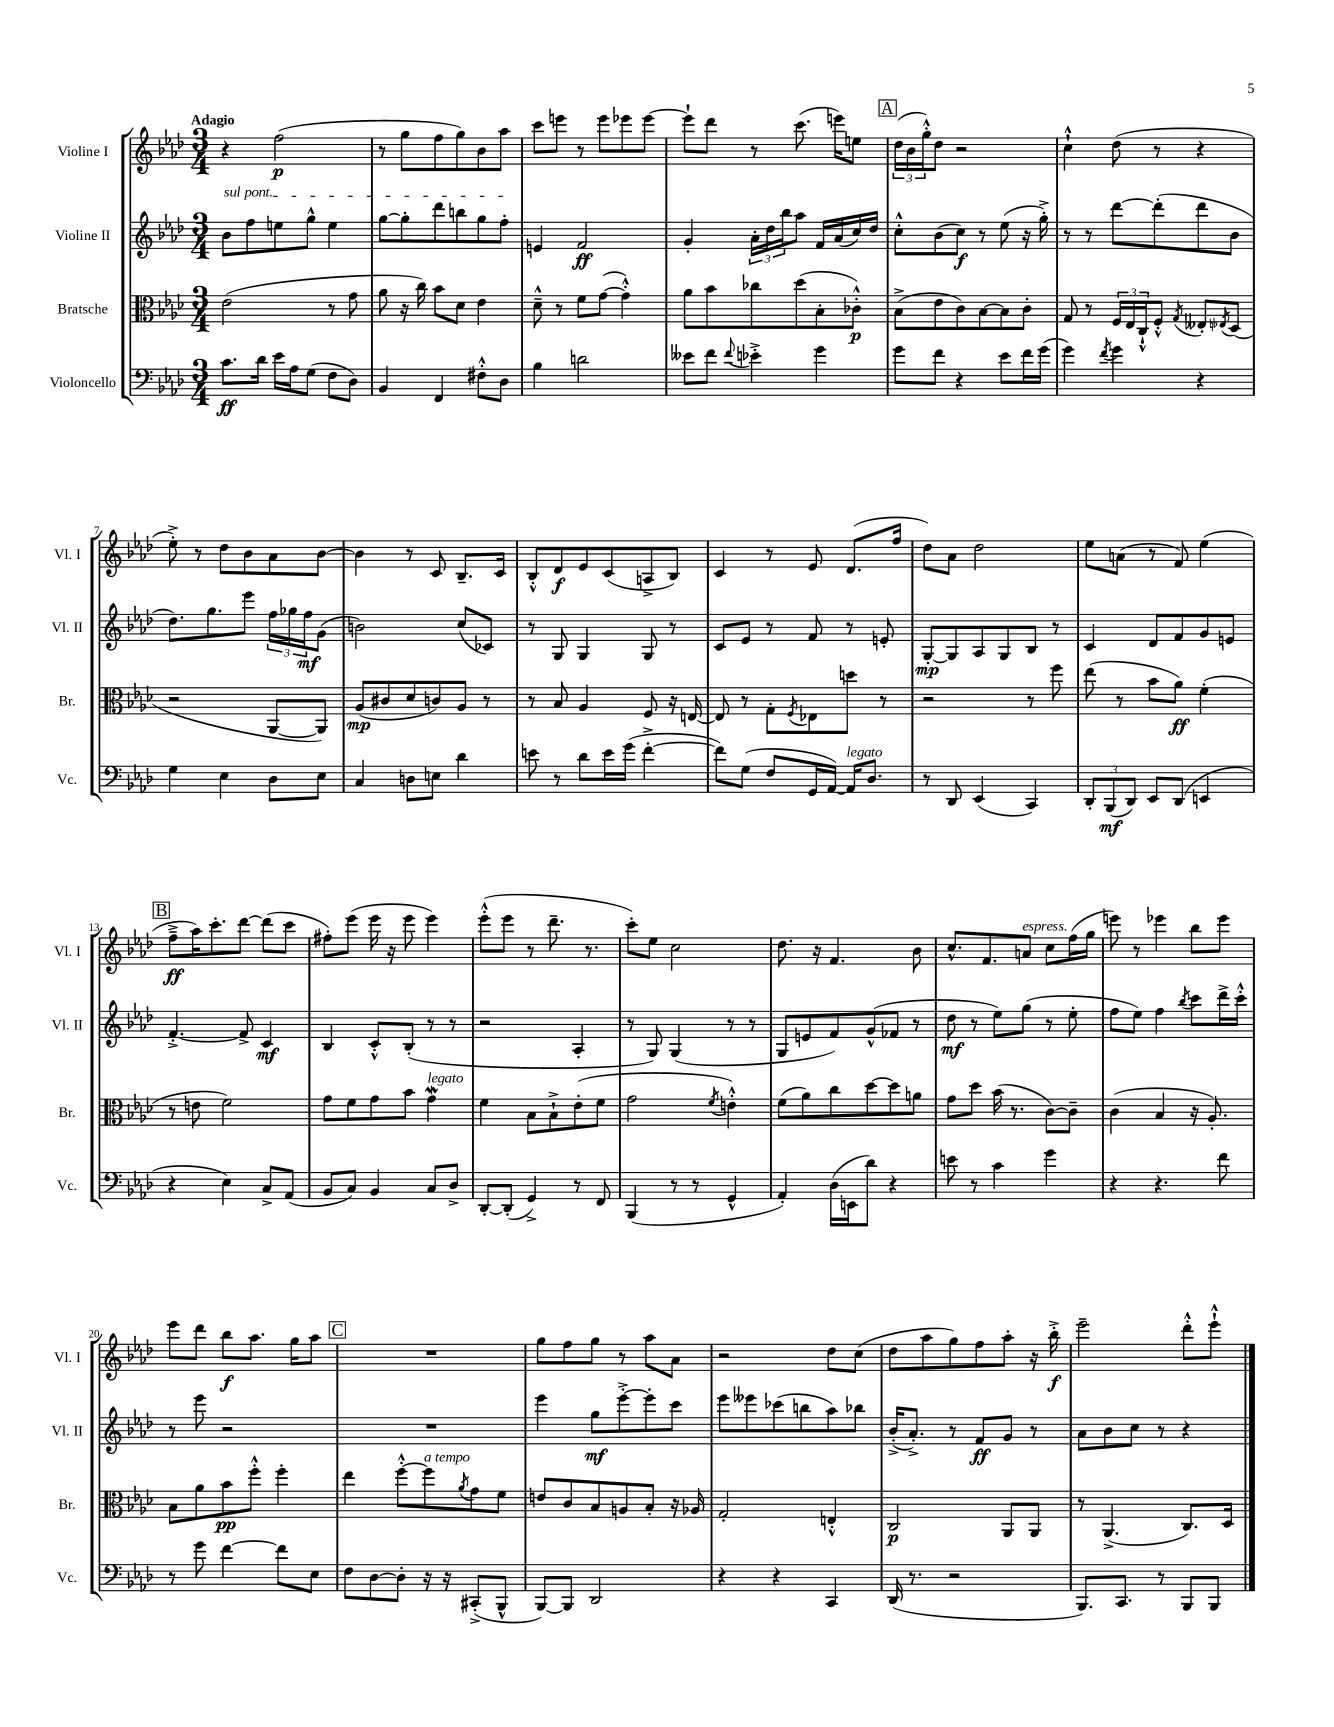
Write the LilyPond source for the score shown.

<<
\new StaffGroup <<
\new Staff = "s0" \with { instrumentName = "Violine I" shortInstrumentName = "Vl. I" } {
    \clef treble \key aes \major \numericTimeSignature \time 3/4 \tempo "Adagio"
    r4 f''2\p( |
    r8 g''8 f''8 g''8) bes'8 aes''8 |
    c'''8 e'''8 r8 e'''8 ees'''8 ees'''8~ |
    ees'''8-! des'''8 r8 c'''8.( e'''16) e''8 |
    \mark \markup { \box "A" } \tuplet 3/2 { des''16( bes'16 g''16-.-^) } des''8 r2 |
    c''4-!-^ des''8( r8 r4 |
    ees''8-.->) r8 des''8 bes'8 aes'8 bes'8~ |
    bes'4 r8 c'8 bes8.-- c'16 |
    bes8-.-^ des'8\f ees'8 c'8( a8-> bes8) |
    c'4 r8 ees'8 des'8.( f''16 |
    des''8) aes'8 des''2 |
    ees''8 a'8( r8 f'8) ees''4( |
    \mark \markup { \box "B" } f''8--->\ff aes''16) c'''8.-. des'''8~ des'''8( c'''8 |
    fis''8-.) ees'''8( ees'''16 r16 ees'''8 ees'''4) |
    ees'''8-.-^( ees'''8 r8 des'''8.-- r8. |
    c'''8-.) ees''8 c''2 |
    des''8. r16 f'4. bes'8 |
    c''8.-^ f'8. a'8^\markup { \italic "espress." } c''8 f''16( g''16 |
    e'''8) r8 ees'''4 bes''8 ees'''8 |
    ees'''8 des'''8 bes''8\f aes''8. g''16 aes''8 |
    \mark \markup { \box "C" } R2. |
    g''8 f''8 g''8 r8 aes''8 aes'8 |
    r2 des''8 c''8( |
    des''8 aes''8 g''8) f''8 aes''8-. r16 bes''16-.->\f |
    ees'''2-- des'''8-.-^ ees'''8-!-^ \bar "|." |
}
\new Staff = "s1" \with { instrumentName = "Violine II" shortInstrumentName = "Vl. II" } {
    \clef treble \key aes \major \numericTimeSignature \time 3/4
    \once \override TextSpanner.bound-details.left.text = \markup { \italic "sul pont." } bes'8\startTextSpan f''8 e''8 g''8-^ e''4 |
    g''8~ g''8-. des'''8 b''8 g''8 f''8-.\stopTextSpan |
    e'4 f'2\ff |
    g'4-. \tuplet 3/2 { aes'16-. des''16 bes''16 } aes''8 f'16 aes'16( c''16) des''16 |
    \mark \markup { \box "A" } c''8-.-^ bes'8( c''8\f) r8 ees''8( r16 g''16-.->) |
    r8 r8 des'''8~ des'''8-.( des'''8 bes'8 |
    des''8.) g''8. ees'''8 \tuplet 3/2 { f''16 ges''16 f''16\mf } g'8( |
    b'2) c''8( ces'8) |
    r8 g8 g4 g8 r8 |
    c'8 ees'8 r8 f'8 r8 e'8-. |
    g8~-.\mp g8 aes8 g8 bes8 r8 |
    c'4 des'8 f'8 g'8 e'8 |
    \mark \markup { \box "B" } f'4.~-.-> f'8-> c'4\mf |
    bes4 c'8-.-^ bes8-.( r8 r8 |
    r2 aes4-. |
    r8 g8) g4( r8 r8 |
    g8 e'8 f'8) g'8-^( fes'8 r8 |
    des''8\mf r8 ees''8) g''8( r8 ees''8-. |
    f''8 ees''8) f''4 \acciaccatura { bes''8 } c'''8 des'''16-> c'''16-.-^ |
    r8 ees'''8 r2 |
    \mark \markup { \box "C" } R2. |
    ees'''4 g''8\mf ees'''8~-.-> ees'''8-. c'''8 |
    ees'''8 eeses'''8 ces'''8( b''8 aes''8) bes''8 |
    bes'16-.->( aes'8.-.->) r8 f'8\ff g'8 r8 |
    aes'8 bes'8 c''8 r8 r4 \bar "|." |
}
\new Staff = "s2" \with { instrumentName = "Bratsche" shortInstrumentName = "Br." } {
    \clef alto \key aes \major \numericTimeSignature \time 3/4
    ees'2( r8 g'8 |
    aes'8 r16 c''16) bes'8 des'8 ees'4 |
    des'8---^ r8 f'8 g'8~( g'4-.-^) |
    aes'8 bes'8 ces''8 des''8( bes8-. ces'8-.-^\p) |
    \mark \markup { \box "A" } bes8->( ees'8 c'8) bes8~ bes8 c'8-. |
    g8 r8 \tuplet 3/2 { f16 ees16 c16-!-^ } f8-.-^ \acciaccatura { g8 } eeses8-. \acciaccatura { ees8 } des8( |
    r2 aes,8~ aes,8) |
    aes8\mp( cis'8 des'8 c'8) aes8 r8 |
    r8 bes8 aes4 f8 r16 e16~ |
    e8 r8 g8-. \acciaccatura { f8 } ees8 d''8 r8 |
    r2 r8 f''8 |
    ees''8( r8 bes'8 aes'8\ff) f'4-.( |
    \mark \markup { \box "B" } r8 e'8 f'2) |
    g'8 f'8 g'8 bes'8 g'4\mordent^\markup { \italic "legato" } |
    f'4 bes8 bes8-!-> ees'8-.( f'8 |
    g'2 \acciaccatura { f'8 } e'4-.-^) |
    f'8( aes'8) c''8 des''8~ des''8 a'8 |
    g'8 des''8 bes'16( r8. c'8~) c'8-- |
    c'4( bes4 r16 aes8.-.) |
    bes8 aes'8 bes'8\pp f''8-.-^ f''4-. |
    \mark \markup { \box "C" } ees''4 f''8~-.-^ f''8^\markup { \italic "a tempo" } \acciaccatura { aes'8 } g'8 f'8 |
    e'8 c'8 bes8 a8 bes8-. r16 aes16 |
    g2-. e4-.-^ |
    c2\p aes,8 aes,8 |
    r8 aes,4.->( c8.) des16 \bar "|." |
}
\new Staff = "s3" \with { instrumentName = "Violoncello" shortInstrumentName = "Vc." } {
    \clef bass \key aes \major \numericTimeSignature \time 3/4
    c'8.\ff des'16 ees'16 aes16 g8( f8 des8) |
    bes,4 f,4 fis8-.-^ des8 |
    bes4 d'2 |
    eeses'8 f'8 \appoggiatura { f'8 } ees'4-.-> g'4 |
    \mark \markup { \box "A" } g'8 f'8 r4 ees'8 f'16 g'16( |
    g'4) \acciaccatura { f'8 } g'4 r4 |
    g4 ees4 des8 ees8 |
    c4 d8 e8 des'4 |
    e'8 r8 des'8 e'16 g'16( f'4~-.-> |
    f'8) g8( f8 g,16 aes,16~) aes,16^\markup { \italic "legato" } des8. |
    r8 des,8 ees,4( c,4) |
    \tuplet 3/2 { des,8-. bes,,8\mf( des,8) } ees,8 des,8( e,4 |
    \mark \markup { \box "B" } r4 ees4) c8-> aes,8( |
    bes,8 c8) bes,4 c8 des8-> |
    des,8~-. des,8-.( g,4->) r8 f,8 |
    bes,,4( r8 r8 g,4-^ |
    aes,4-.) des16( e,16 des'8) r4 |
    e'8 r8 c'4 g'4 |
    r4 r4. f'8 |
    r8 g'8 f'4~ f'8 ees8 |
    \mark \markup { \box "C" } f8 des8~ des8-. r16 r16 cis,8-.->( bes,,8-^ |
    bes,,8~) bes,,8 des,2 |
    r4 r4 c,4 |
    des,16( r8. r2 |
    bes,,8.) c,8. r8 bes,,8 bes,,8 \bar "|." |
}
>>
>>
